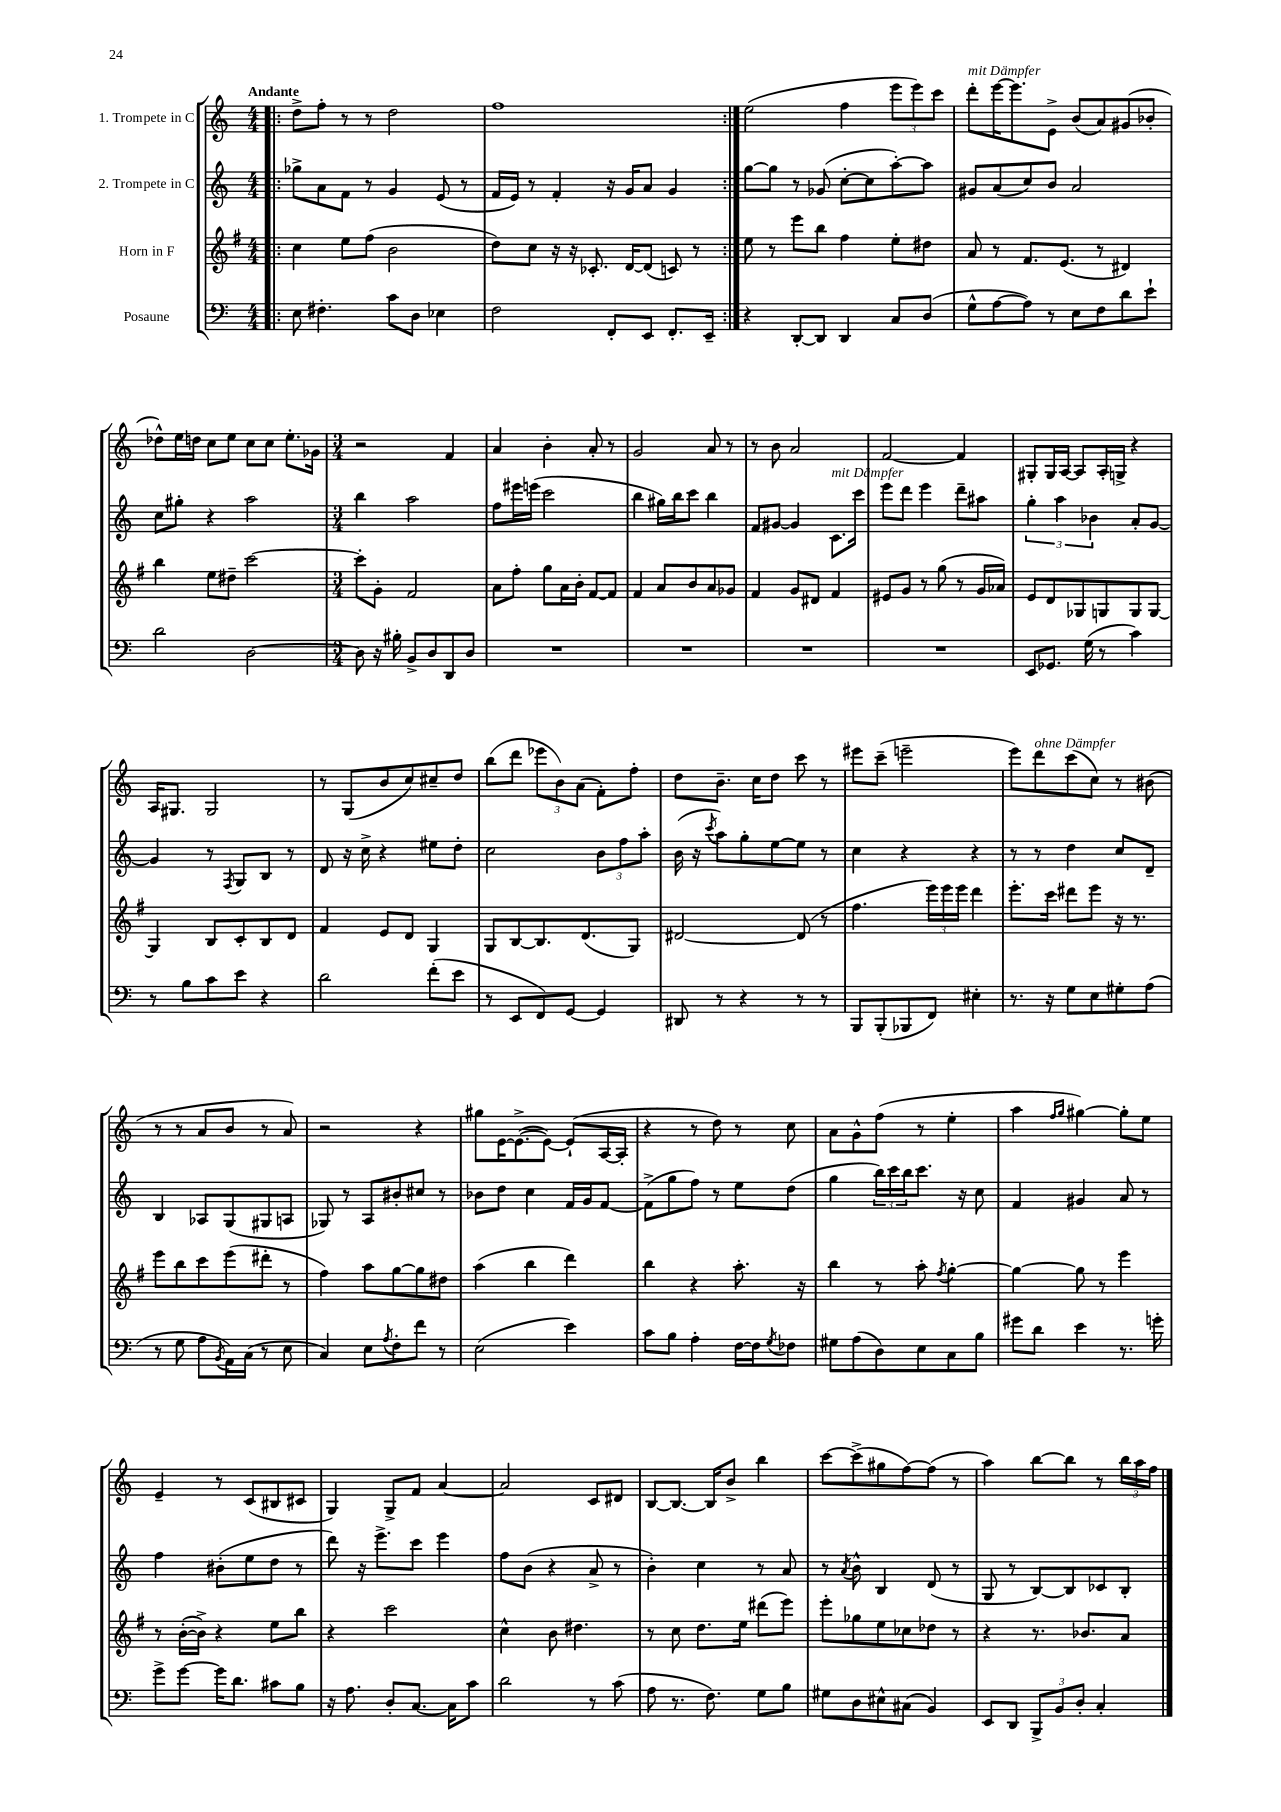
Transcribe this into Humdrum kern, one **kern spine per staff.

**kern	**kern	**kern	**kern
*staff4	*staff3	*staff2	*staff1
*clefF4	*clefG2	*clefG2	*clefG2
*k[]	*k[f#]	*k[]	*k[]
*M4/4	*M4/4	*M4/4	*M4/4
=!|:	=!|:	=!|:	=!|:
8E	4cc	8gg-^	8dd^
4.F#'	.	8a	8ff'
.	8ee	8f	8r
.	(8ff#	8r	8r
8c	2b	4g	2dd
8D	.	.	.
4E-	.	(8e	.
.	.	8r	.
=	=	=	=
2F	8dd)	16f	1ff
.	.	16e)	.
.	8cc	8r	.
.	16r	4f'	.
.	16r	.	.
.	8.c-'	.	.
8FF'	.	16r	.
.	[16d	16g	.
8EE	(8d]	8a	.
8.FF'	8c)	4g	.
.	8r	.	.
16EE~	.	.	.
=:|!	=:|!	=:|!	=:|!
4r	8ee	[8gg	(2ee
.	8r	8gg]	.
[8DD'	8eee	8r	.
8DD]	8bb	(8g-	.
4DD	4ff#	[8cc'	4ff
.	.	8cc]	.
8C	8ee'	[8aa')	12eee
.	.	.	12eee)
(8D	8dd#	8aa]	.
.	.	.	12ccc
=	=	=	=
8G^^	8a	8g#	8ddd'
[8A	8r	(8a	[16eee
.	.	.	8.eee]
8A])	8.f#	8cc)	.
8r	.	8b	8e^
.	(8.e	.	.
8E	.	2a	(8b
8F	8r	.	8a)
8d	4d#)	.	(8g#
8e`	.	.	8b-'
=	=	=	=
2d	4bb	8cc	8dd-^^)
.	.	8gg#'	16ee
.	.	.	16dd
.	8ee	4r	8cc
.	8dd#~	.	8ee
[2D	[2ccc	2aa	8cc
.	.	.	8cc
.	.	.	8.ee'
.	.	.	16g-
=	=	=	=
*M3/4	*M3/4	*M3/4	*M3/4
8D]	8ccc']	4bb	2r
16r	8g'	.	.
16B#'	.	.	.
8BB^	2f#	2aa	.
8D	.	.	.
8DD	.	.	4f
8D	.	.	.
=	=	=	=
2.r	8a	8ff	4a
.	8ff#'	16eee#	.
.	.	(16eee	.
.	8gg	2ccc	4b'
.	16a	.	.
.	16b'	.	.
.	[8f#	.	8a'
.	8f#]	.	8r
=	=	=	=
2.r	4f#	4bb	2g
.	8a	16gg#)	.
.	.	16bb	.
.	8b	8ccc	.
.	8a	4bb	8a
.	8g-	.	8r
=	=	=	=
2.r	4f#	8f	8r
.	.	[8g#	8b
.	8g	4g#]	2a
.	8d#	.	.
.	4f#	8.c	.
.	.	16ccc	.
=	=	=	=
2.r	8e#	8eee	[2f
.	8g	8ddd	.
.	8r	4eee	.
.	(8gg	.	.
.	8r	8ddd~	4f]
.	16g	8aa#	.
.	16a-)	.	.
=	=	=	=
8EE	8e	6gg'	8G#'
8.GG-	8d	.	16G#
.	.	6aa	.
.	.	.	[16A
.	8G-	.	8A]
(16G	.	.	.
.	.	6b-	.
8r	8G	.	16A'
.	.	.	16G^
4c)	8G	8a'	4r
.	[8G	[8g	.
=	=	=	=
8r	4G]	4g]	16A
.	.	.	8.G#
8B	.	.	.
8c	8B	8r	2G#
.	.	8qF	.
8e	8c'	8G	.
4r	8B	8B	.
.	8d	8r	.
=	=	=	=
2d	4f#	8d	8r
.	.	16r	(8G
.	.	16cc^	.
.	8e	4r	8b
.	8d	.	8cc)
(8f'	4G	8ee#	8cc#~
8e	.	8dd'	8dd
=	=	=	=
8r	8G	2cc	(8bb
8EE	[8B	.	8ddd
8FF)	8.B]	.	12eee-
.	.	.	12b)
[8GG	.	.	.
.	.	.	(12a
.	(8.d	.	.
4GG]	.	12b	8f')
.	.	12ff	.
.	8G)	.	8ff'
.	.	12aa'	.
=	=	=	=
8DD#	[2d#	(16b	8dd
.	.	16r	.
.	.	8qccc	.
8r	.	8aa)	8.b~
4r	.	8gg'	.
.	.	.	16cc
.	.	[8ee	8dd
8r	(8d#]	8ee]	8ccc
8r	8r	8r	8r
=	=	=	=
8BBB	4.ff#	4cc	8eee#
(8BBB'	.	.	(8ccc~
8BBB-	.	4r	2eee~
8FF)	24eee)	.	.
.	24eee	.	.
.	24eee	.	.
4E#'	4ddd	4r	.
=	=	=	=
8.r	8.eee'	8r	8eee)
.	.	8r	8ddd
16r	16ccc	.	.
8G	8ddd#	4dd	(8ccc
8E	8eee	.	8cc)
8G#'	16r	8cc	8r
.	8.r	.	.
(8A	.	8d~	(8b#
=	=	=	=
8r	8eee	4B	8r
8G	8bb	.	8r
8A	8ccc	8A-	8a
8qBB	.	.	.
16AA)	(8eee	(8G	8b
(16C	.	.	.
8r	8ddd#'	8G#	8r
8E	8r	8A	8a)
=	=	=	=
4C)	4ff#)	8G-)	2r
.	.	8r	.
8E	8aa	8A	.
8qA	.	.	.
8F'	[8gg	8b#'	.
8f	8gg]	8cc#	4r
8r	8dd#	8r	.
=	=	=	=
(2E	(4aa	8b-	8gg#
.	.	8dd	[16e
.	.	.	(8.e^_
.	4bb	4cc	.
.	.	.	8e_)
4e)	4ddd)	16f	(8e`]
.	.	16g	.
.	.	[8f	[16A
.	.	.	16A']
=	=	=	=
8c	4bb	(8f^]	4r
8B	.	8gg	.
4A'	4r	8ff)	8r
.	.	8r	8dd)
[16F	8.aa'	8ee	8r
16F]	.	.	.
8qG	.	.	.
8F-	.	(8dd	8cc
.	16r	.	.
=	=	=	=
8G#	4bb	4gg	8a
(8A	.	.	8g^^
8D)	8r	24bb)	(8ff
.	.	24ccc	.
.	.	24bb	.
8E	8aa'	8.ccc	8r
.	8qff#	.	.
8C	[4gg'	.	4ee'
.	.	16r	.
8B	.	8cc	.
=	=	=	=
8g#	4gg_	4f	4aa
8d	.	.	.
.	.	.	16qqff
.	.	.	16qqgg
4e	8gg]	4g#	[4gg#)
.	8r	.	.
8.r	4eee	8a	8gg#']
.	.	8r	8ee
16g'	.	.	.
=	=	=	=
8g^	8r	4ff	4e~
[8g	([16b'	.	.
.	16b^])	.	.
16g]	4r	(8b#'	8r
8.d	.	.	.
.	.	8ee	(8c
8c#	8ee	8dd	8B#
8B	8bb	8r	8c#
=	=	=	=
16r	4r	8ddd)	4G)
8.A	.	.	.
.	.	16r	.
.	.	8.eee^	.
8D'	2ccc	.	8G^
[8.C	.	8ccc	8f
.	.	4eee	[4a
16C]	.	.	.
8c	.	.	.
=	=	=	=
2d	4cc^^	8ff	2a]
.	.	(8b	.
.	8b	4r	.
.	4.dd#	.	.
8r	.	8a^	8c
(8c	.	8r	8d#
=	=	=	=
8A	8r	4b')	[8B
8.r	8cc	.	8.B_
.	8.dd	4cc	.
8.F)	.	.	16B]
.	.	.	8b^
.	16ee	.	.
8G	(8ddd#	8r	4bb
8B	8eee)	8a	.
=	=	=	=
8G#	8eee'	8r	[8ccc
.	.	8qa	.
8D	8gg-	8b^^	(8ccc^]
8E#^^	8ee	4B	8gg#
(8C#	8cc-	.	[8ff)
4BB)	8dd-	(8d	(8ff]
.	8r	8r	8r
=	=	=	=
8EE	4r	8G	4aa)
8DD	.	8r	.
12BBB^	8.r	[8B)	[8bb
12BB	.	.	.
.	.	8B]	8bb]
12D'	.	.	.
.	8.b-	.	.
4C'	.	8c-	8r
.	8a	8B'	24bb
.	.	.	24aa
.	.	.	24ff
==	==	==	==
*-	*-	*-	*-
